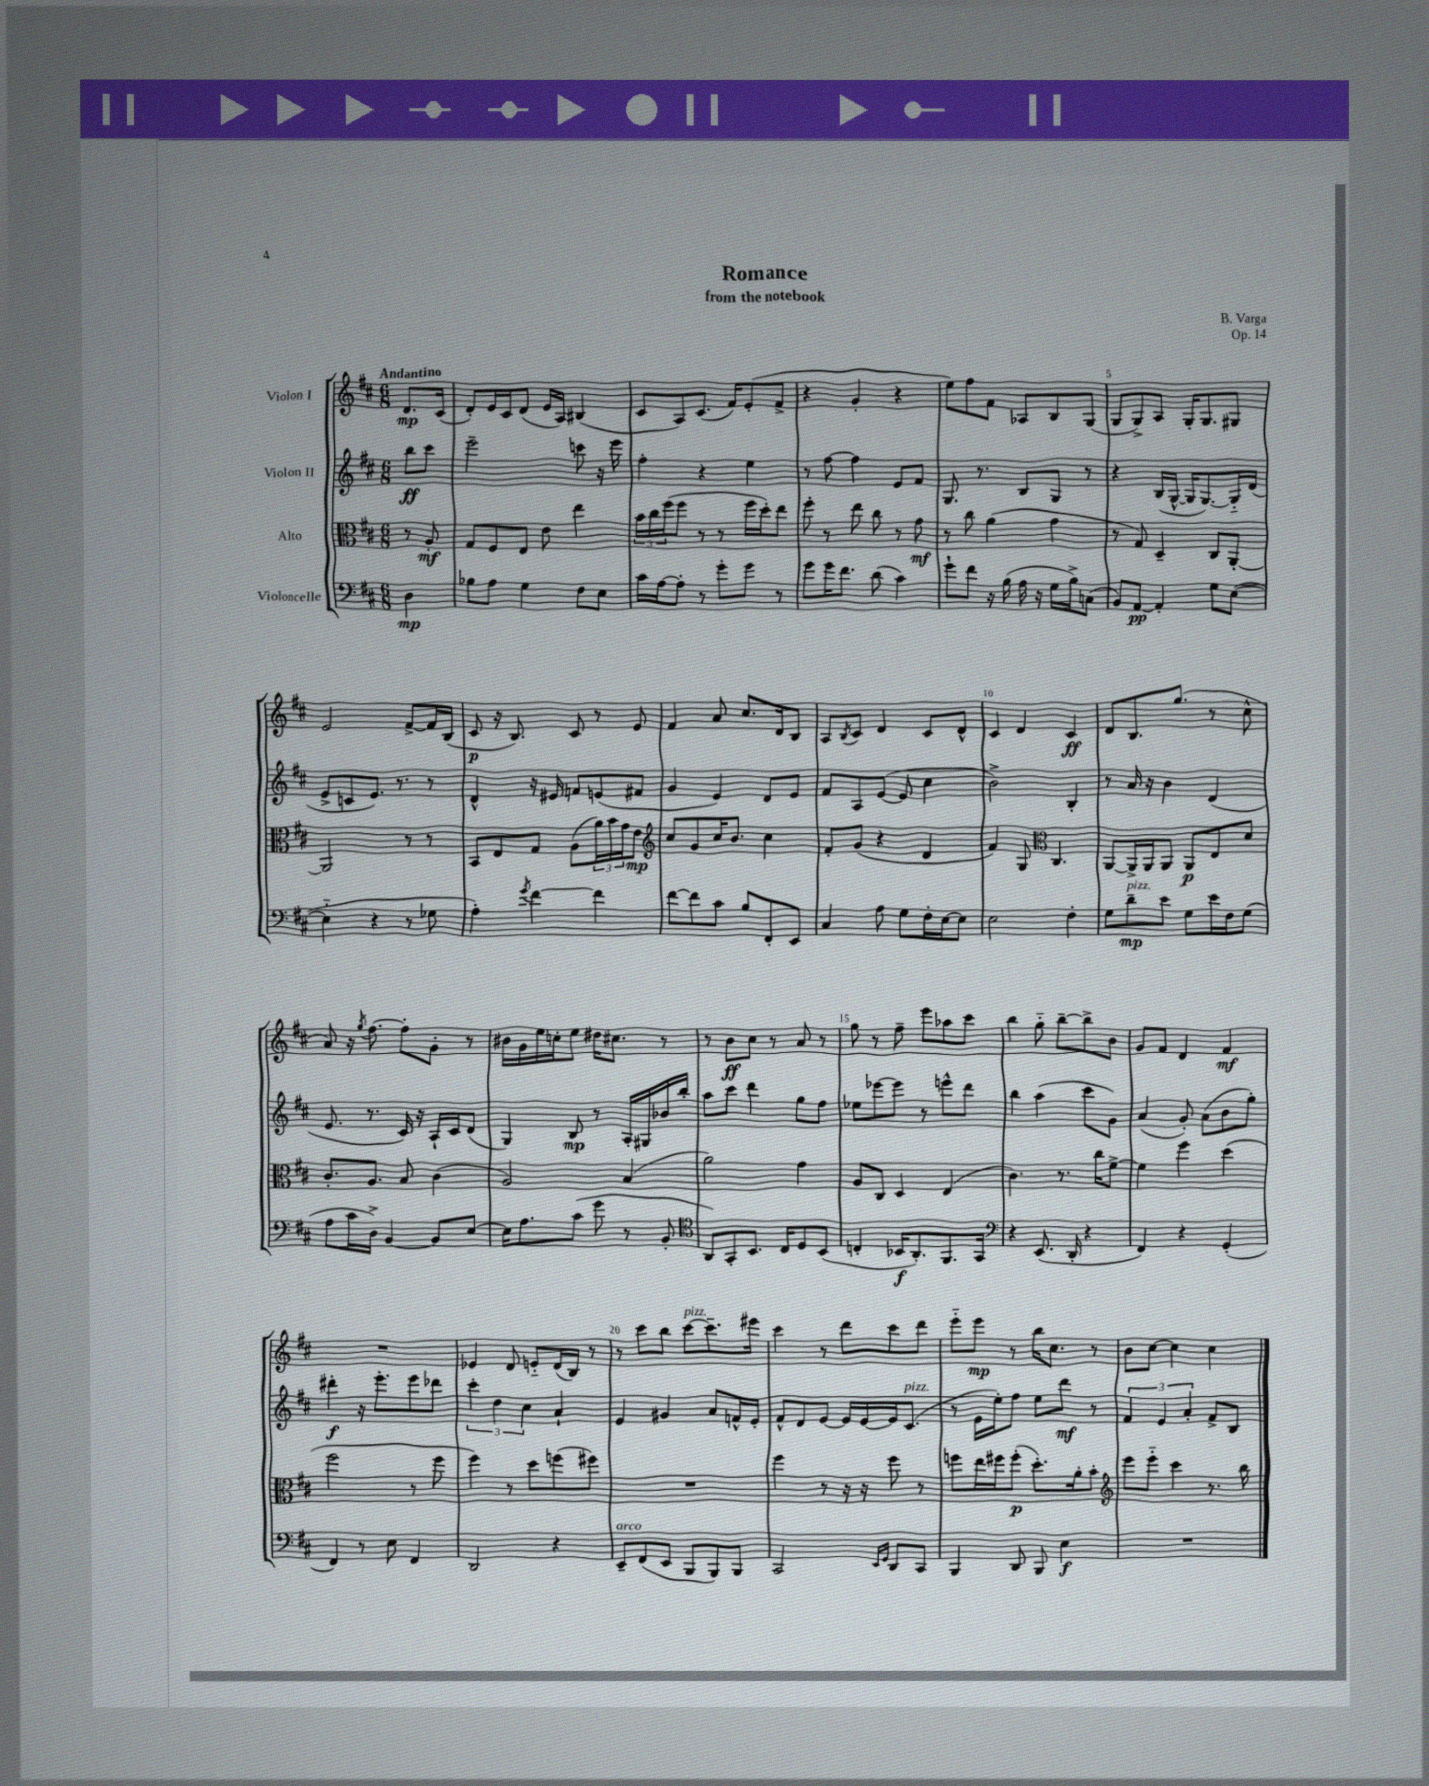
\header { title = "Romance" composer = "B. Varga" subtitle = "from the notebook" opus = "Op. 14" }
<<
\new StaffGroup <<
\new Staff = "s0" \with { instrumentName = "Violon I" } {
    \clef treble \key d \major \numericTimeSignature \time 6/8 \partial 4 \tempo "Andantino"
    d'8.\mp cis'16( |
    d'8-.) e'16 cis'16 d'8( e'16 a16) bis4( |
    cis'8 a8) cis'8.( fis'16) e'8-.( fis'8-> |
    r4 g'4-. r4 |
    e''8) fis''8 fis'8 aes8 b8 g8( |
    g8 g8->) a8 g16-. g8. gis8 |
    e'2 fis'8~-> fis'16 b16( |
    cis'8\p r16 b8.) cis'8 r8 e'8 |
    fis'4 a'8 cis''8. d'16 b8 |
    a8 \acciaccatura { b8 } cis'8 d'4 cis'8 d'8-^ |
    cis'4 d'4 cis'4\ff |
    d'8 b8. g''8.( r8 cis''8-^ |
    a'8) r16 \acciaccatura { g''8 } fis''8.~ fis''8-. g'8-. r8 |
    bis'16 g'16 e''16 c''16-. e''8 dis''16 cis''8. r8 |
    r8 b'8\ff cis''8 r8 a'8 r8 |
    g''8 r8 fis''8-- e'''8 aes''8 cis'''8 |
    b''4 g''8-_ b''8~-- b''8-> b'8 |
    g'8 fis'8 d'4 fis'4\mf |
    R2. |
    ees'4 d'8 e'8-_ d'16( b16) r8 |
    r8 cis'''8 b''8 cis'''8~^\markup { \italic "pizz." } cis'''8.-- eis'''16 |
    cis'''4 r8 d'''8 cis'''8 d'''8 |
    e'''8-_ e'''8\mp r8 b''16 cis''8. r8 |
    b'8 cis''8~ cis''4 cis''4 \bar "|." |
}
\new Staff = "s1" \with { instrumentName = "Violon II" } {
    \clef treble \key d \major \numericTimeSignature \time 6/8 \partial 4
    b''8\ff cis'''8 |
    e'''2-- c'''8 r16 e'''16 |
    fis''4-. r4 e''4 |
    r8 fis''8~ fis''4 e'8 fis'8 |
    g8. r8. b8 g8 r8 |
    r4 b16( g16~-^ g16 g8.~) g16-_ d'16( |
    e'8-> c'8 e'8.) r8. r8 |
    d'4-^ r16 eis'16 f'8 e'8( fis'8 |
    g'4 e'4) d'8 e'8 |
    fis'8 a8 e'8~( e'8 cis''4 |
    b'2->) b4-. |
    r8 a'16 r16 b'4 d'4( |
    e'8. r8. cis'16) r16 a16-! cis'16 d'8( |
    g4) b8\mp r8 a16-. gis16 bes'16 b''16-. |
    a''8 cis'''8 d'''4 g''8 fis''8 |
    ees''8 ees'''8~ ees'''8 r8 e'''8-^ d'''8 |
    b''4 a''4( cis'''8 g'8) |
    a'4( g'8-.) a'8( b'8 g''8-.) |
    dis'''4-.\f r16 e'''8.-. e'''8 des'''8 |
    \tuplet 3/2 { cis'''4-. d''4 cis''4 } a'4-! |
    e'4 gis'4 a'8 f'16-^ e'16-. |
    fis'8-^ d'8 e'8~ e'16 e'16~ e'16 cis'8.^\markup { \italic "pizz." }( |
    r8 e'16 e''16-.) fis''8 e''8 d'''8\mf r8 |
    \tuplet 3/2 { fis'4 e'4 a'4-. } fis'8-> b8 \bar "|." |
}
\new Staff = "s2" \with { instrumentName = "Alto" } {
    \clef alto \key d \major \numericTimeSignature \time 6/8 \partial 4
    r8 a8-.\mf |
    g8 fis8 e8 e'8 e''4 |
    \tuplet 3/2 { b'16 cis''16 fis''16( } fis''8 r8 r8 fis''16 d''16-.) e''8 |
    fis''8-. r8 e''8 cis''8 r8 g'8\mf |
    r8 cis''8 a'4( g'4 |
    r8 g8) d4-- cis8 a,8~-. |
    a,2 r8 r8 |
    b,8 e8 g8 a8( \tuplet 3/2 { a'16) b'16 g'16 } e'8\mp |
    \clef treble cis''8 g'8 cis''16 b'8. cis''4 |
    fis'8-. g'8( r4 d'4 |
    fis'4) g8 \clef alto cis4. |
    a,8~ a,16-> a,16 a,8 a,8\p e8 d'8 |
    cis'8.-. a8. b8 cis'4( |
    a2) b4( |
    a'2) g'4 |
    a8 cis8 d4 e4( |
    cis'4.) r8. cis''16 fis'8~-> |
    fis'4 fis''4 d''4( |
    fis''2 r8 fis''8 |
    fis''4) r8 d''8 f''8( fis''8) |
    R2. |
    fis''4 r8 r16 r16 fis''8 r8 |
    f''8 e''16 fis''16 fis''8-.\p( d''8.-.) a'16-. b'8-. |
    \clef treble e'''8 e'''8-_ cis'''4 r8. b''16 \bar "|." |
}
\new Staff = "s3" \with { instrumentName = "Violoncelle" } {
    \clef bass \key d \major \numericTimeSignature \time 6/8 \partial 4
    d4\mp |
    bes8 a8 g4 fis8 e8 |
    cis'16 a16~ a8-. r8 g'8-. g'8 r8 |
    g'8 g'16 fis'8. d'8( cis'4) |
    g'8-! fis'8 r16 b16( a16 r16 g16 b16->) c8( |
    b,8) a,8~\pp a,4-. g8 e8~( |
    e4-_ r4 r8 ges8 |
    a4-.) \acciaccatura { g'8 } fis'4~ fis'4 |
    fis'8~ fis'8 cis'8 b8 fis,8-. e,8 |
    cis4 a8 g8 fis16-. e16~ e8 |
    e2 fis4-. |
    g8 d'8--\mp^\markup { \italic "pizz." } e'8 g8 e'16 fis16 g8( |
    a8 cis'16 d16->) b,4~ b,8 e8~ |
    e16 a8. cis'8( g'8 r8 b,8-. |
    \clef tenor a,8) g,8-. b,8. cis16 d8 b,8( |
    c4-. bes,16\f a,8.-.) fis,8. g,16 |
    \clef bass r4 e,8.( d,16-. r4 |
    fis,4) r4 g,4-.( |
    fis,4) r8 e8 fis,4 |
    d,2 r4 |
    e,8--^\markup { \italic "arco" } fis,8( e,8 b,,8 b,,8) b,,8 |
    cis,2 \grace { e,16 g,16 } d,8 cis,8 |
    b,,4 d,8 b,,8 e4\f |
    R2. \bar "|." |
}
>>
>>
\layout { \context { \Score \override BarNumber.break-visibility = ##(#f #t #t) barNumberVisibility = #(every-nth-bar-number-visible 5) } }
